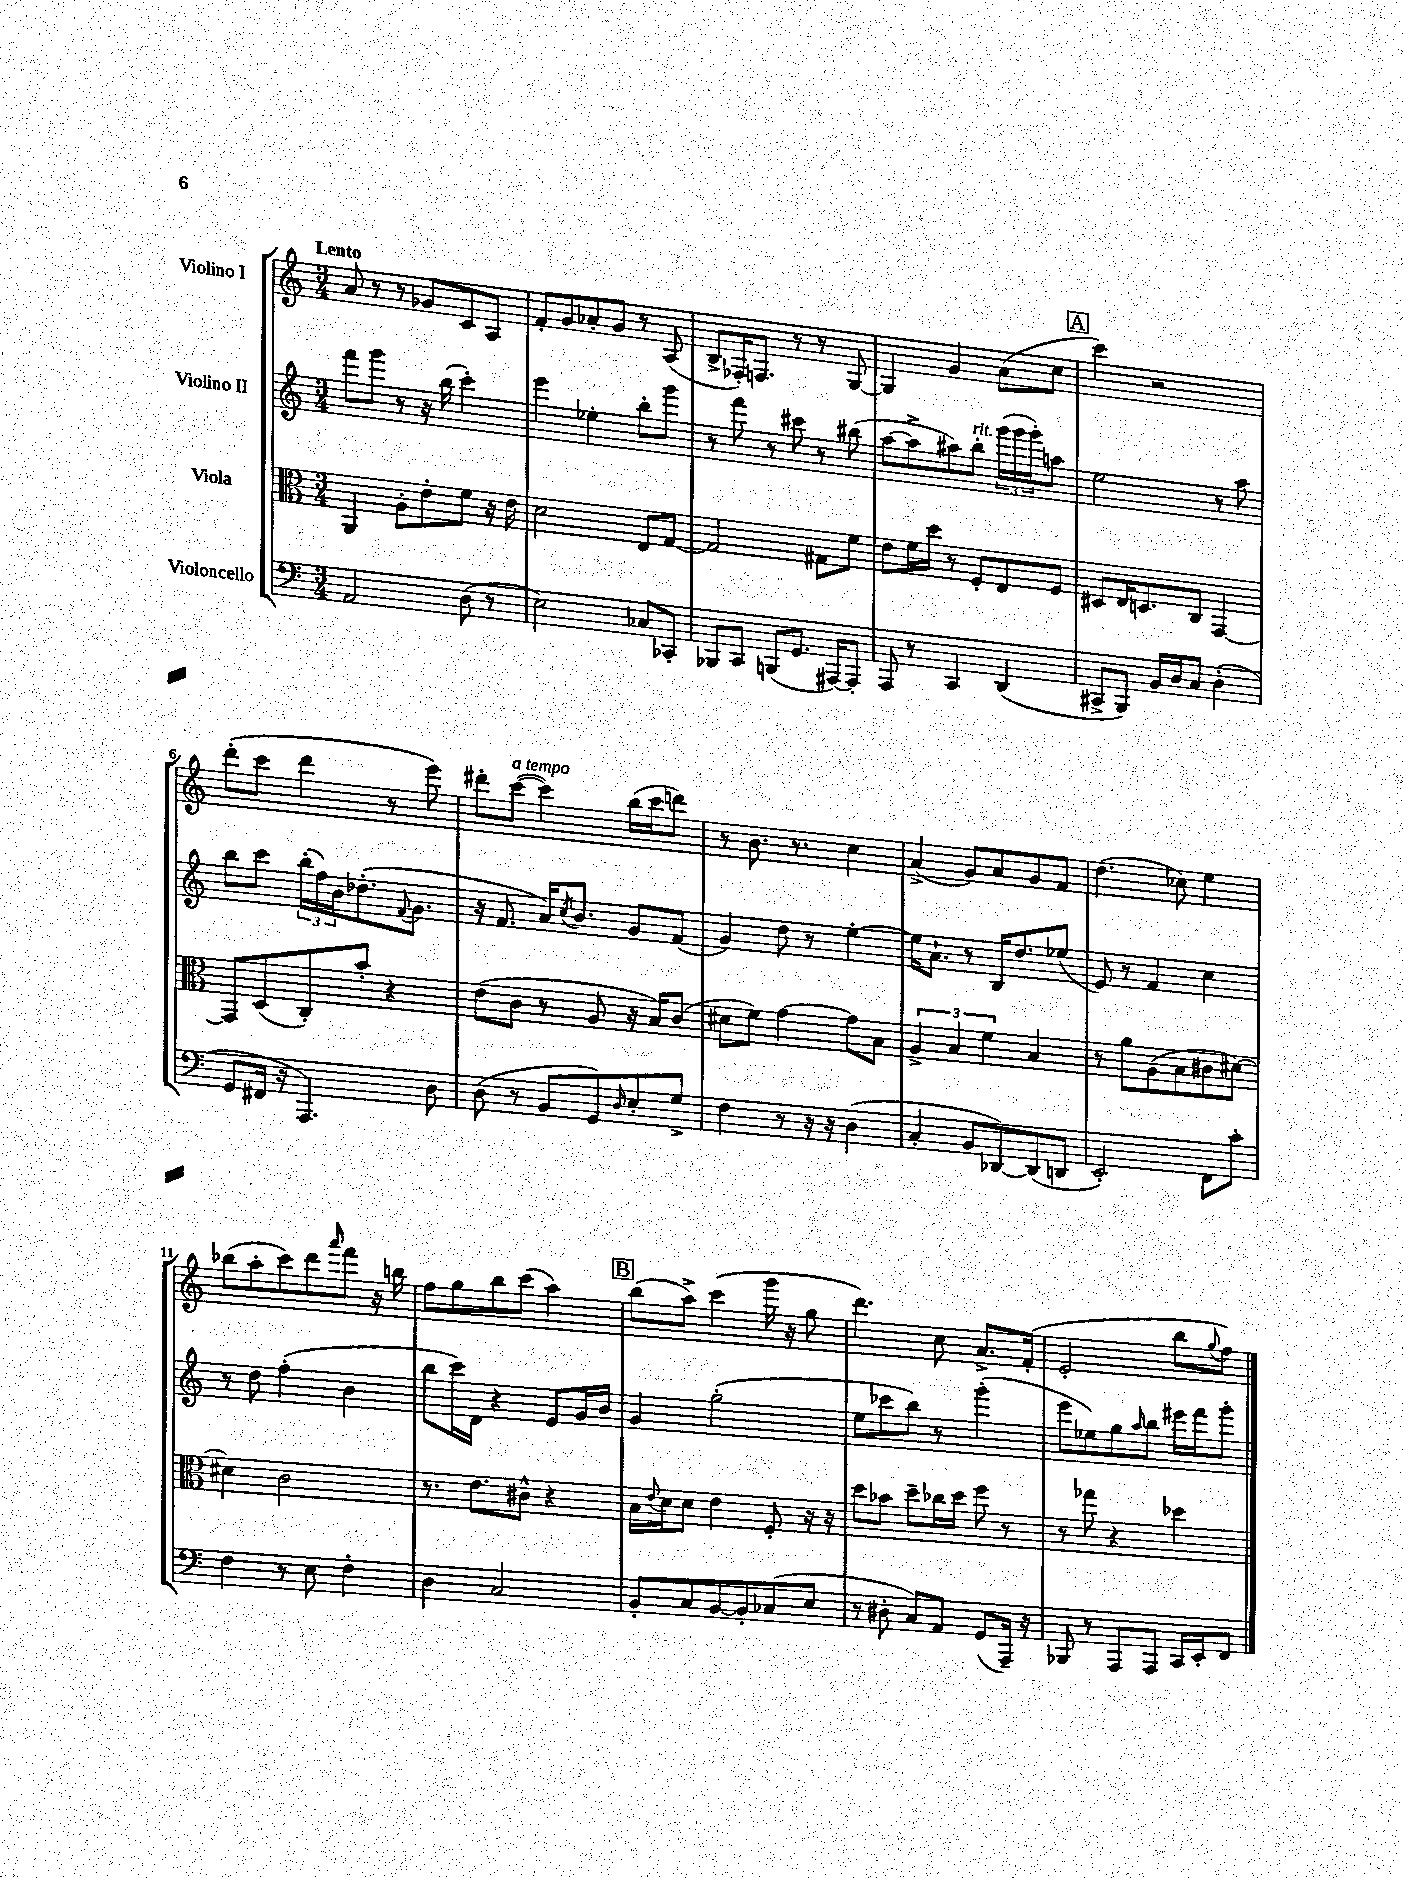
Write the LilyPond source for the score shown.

<<
\new StaffGroup <<
\new Staff = "s0" \with { instrumentName = "Violino I" } {
    \clef treble \key c \major \numericTimeSignature \time 3/4 \tempo "Lento"
    a'8 r8 r8 ges'8 c'8 a8 |
    f'8-. g'8 aes'8-. g'8 r8 a8( |
    b8-> fes16-.) f8. r8 r8 g8~ |
    g4 g'4 a'8( c''8 |
    \mark \markup { \box "A" } c'''4) r2 |
    d'''8-.( c'''8 d'''4 r8 e'''8) |
    dis'''8-. c'''8~^\markup { \italic "a tempo" }( c'''4) b''16( c'''16 d'''8) |
    r8 b'8. r8. c''4 |
    a'4->( g'8) a'8 g'8 f'8 |
    d''4.( ces''8) e''4 |
    bes''8( a''8-. c'''8) d'''8 \grace { a'''16 } f'''8 r16 b''16 |
    f''8 g''8 b''8 c'''8( a''4) |
    \mark \markup { \box "B" } b''8( a''8->) c'''4( g'''16 r16 g''8 |
    d'''4.) c''8 a'8.-> f'16-.( |
    e'2-. b''8 \appoggiatura { g''8 } f''8) \bar "|." |
}
\new Staff = "s1" \with { instrumentName = "Violino II" } {
    \clef treble \key c \major \numericTimeSignature \time 3/4
    f'''8 g'''8 r8 r16 b''16( c'''4-.) |
    e'''4 ees''4-. b''8-. g'''8 |
    r8 f'''8 r8 cis'''8 r8 bis''8( |
    a''8~ a''8-> ais''8) b''8-.^\markup { \italic "rit." } \tuplet 3/2 { g'''16( g'''16 g'''16-.) } a''8 |
    \mark \markup { \box "A" } e''2 r8 a''8 |
    b''8 c'''8 \tuplet 3/2 { b''16-.( f''16) b'16 } des''8.-.( \appoggiatura { f'8 } g'8. |
    r16 f'8. a'16) \acciaccatura { c''8 } b'8. g'8 f'8( |
    g'4) d''8 r8 e''4~-. |
    e''16 a'8.-! r8 b16 d''8. ees''8( |
    e'8) r8 f'4 c''4 |
    r8 d''8 f''4-.( b'4 |
    b''8 c'''16) d'16 r4 e'8 g'16 b'16 |
    \mark \markup { \box "B" } g'4 g''2-.( |
    e''8 ces'''8 b''8) r8 g'''4-.( |
    e'''8 ees''8) g''8 \grace { a''16 } b''8 eis'''16 f'''16 g'''8-. \bar "|." |
}
\new Staff = "s2" \with { instrumentName = "Viola" } {
    \clef alto \key c \major \numericTimeSignature \time 3/4
    a,4 a8-. e'8-. f'8 r16 e'16 |
    d'2 e8 g8~ |
    g2 gis8 f'8 |
    e'8 f'16 d''16 r8 f8-. e8 f8 |
    \mark \markup { \box "A" } dis8 e16 d8. c8 g,4~ |
    g,8 d8( c8-.) b'8-. r4 |
    e'8( c'8 r8 a8 r16 b16) c'8( |
    dis'8 f'8) g'4~ g'8 b8 |
    \tuplet 3/2 { a4-> b4 f'4 } b4 |
    r8 a'8 a8( b8 cis'8 dis'8~) |
    dis'4 c'2 |
    r8. e'8. cis'8-^ r4 |
    \mark \markup { \box "B" } b16 \appoggiatura { e'8 } d'16 d'8 e'4 f8-. r16 r16 |
    d''8 bes'8 d''8-- ces''16 d''16 f''8 r8 |
    r8 ges''8 r4 des''4 \bar "|." |
}
\new Staff = "s3" \with { instrumentName = "Violoncello" } {
    \clef bass \key c \major \numericTimeSignature \time 3/4
    a,2 d8( r8 |
    e2) ces8 ces,8-. |
    bes,,8 c,8 b,,8( g,8. ais,,16~) ais,,8-. |
    a,,8 r8 c,4 d,4( |
    \mark \markup { \box "A" } cis,8-> b,,8) b,16 d16 c8 d4-.( |
    g,8 fis,16 r16 a,,4.) d8 |
    d8( r8 b,8 g,8) \grace { d16 } e8-. g8-> |
    f4 r8 r16 r16 d4( |
    c4-. b,8 des,8~) des,8( d,8 |
    e,2-.) f,8 c'8-. |
    f4 r8 e8 f4-. |
    d4 c2 |
    \mark \markup { \box "B" } b,8-. c8 b,8~ b,8-. ces8( e8 |
    r8 dis8-. c8) a,8 g,8( a,,16--) r16 |
    bes,,8 r8 a,,8 a,,8 c,16 e,16-. f,8 \bar "|." |
}
>>
>>
